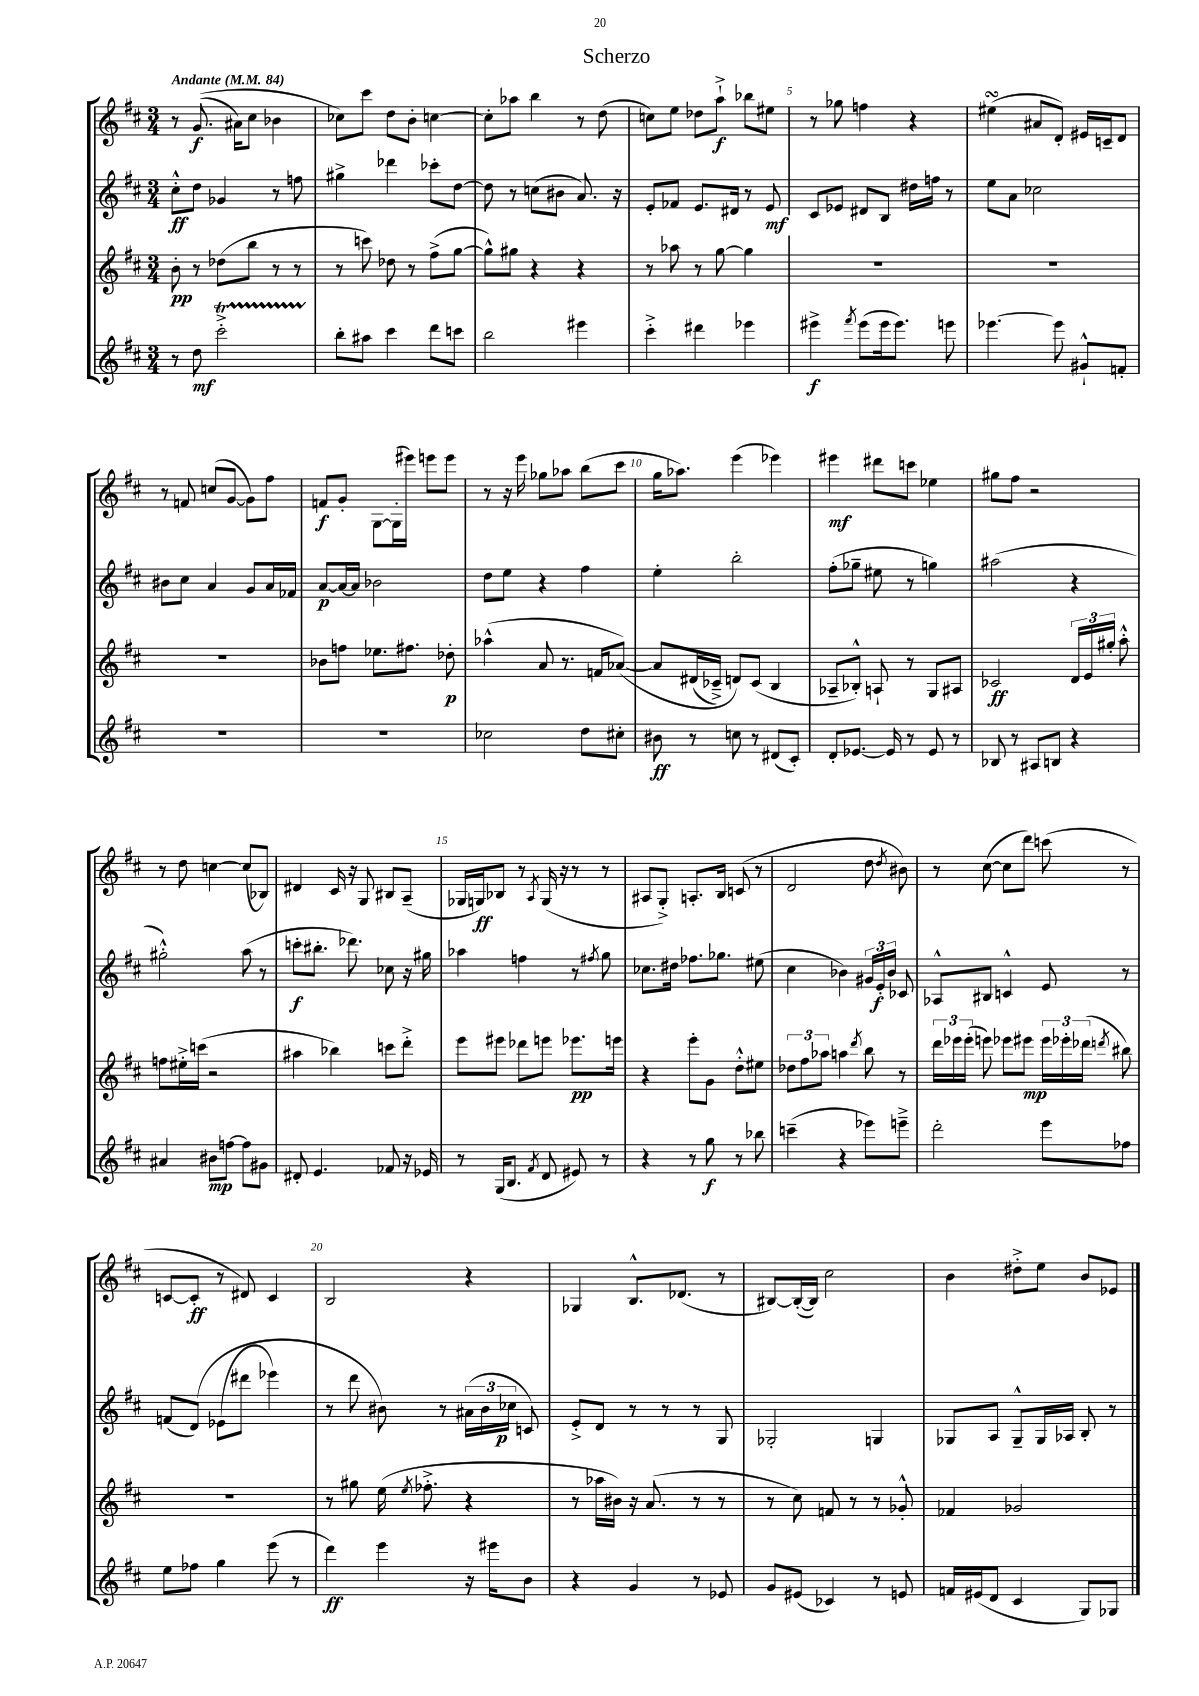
\header { title = "Scherzo" }
<<
\new StaffGroup <<
\new Staff = "s0" {
    \clef treble \key d \major \numericTimeSignature \time 3/4 \tempo "Andante" 4 = 84
    \autoBeamOff r8 g'8.\f(\( ais'16[) cis''8] bes'4 |
    ces''8[\) cis'''8] d''8[ b'8]-. c''4~ |
    c''8[-. aes''8] b''4 r8 d''8( |
    c''8[) e''8] des''8[ a''8]-!->\f bes''8[ eis''8] |
    r8 ges''8 f''4 r4 |
    eis''4\turn( ais'8[ d'8]-.) eis'16[ c'16-- d'8] |
    r8 f'8 c''8[( g'8]~ g'8[) fis''8] |
    f'8[\f g'8]-. g8[~ g16-.( eis'''16]) e'''8[ e'''8] |
    r8 r16 e'''16 ges''8[ aes''8] b''8[( cis'''8] |
    g''16[ aes''8.]) e'''4( ees'''4) |
    eis'''4\mf dis'''8[ c'''8] ees''4 |
    gis''8[ fis''8] r2 |
    r8 d''8 c''4~ c''8[( bes8]) |
    dis'4 cis'16 r16 g8 bis8[ a8]--( |
    ges16[ g16\ff) bes8] r8 \acciaccatura { a8 } g16( r16 r8 r8 |
    ais8[ g8]-.->) a8.[-. b16] c'8( r8 |
    d'2 d''8 \acciaccatura { d''8 } bis'8) |
    r8 cis''8~( cis''8[ d'''8]) c'''8( r8 |
    c'8[~ c'8]-.\ff r8 dis'8) c'4 |
    b2 r4 |
    ges4 b8.[-^ des'8.]( r8 |
    bis8[~) bis16~-.( bis16]) cis''2 |
    b'4 dis''8[-.-> e''8] b'8[ ees'8] \bar "|." |
}
\new Staff = "s1" {
    \clef treble \key d \major \numericTimeSignature \time 3/4
    \autoBeamOff cis''8[-.-^\ff d''8] ges'4 r8 f''8 |
    gis''4-> des'''4 ces'''8[-. d''8]~ |
    d''8 r8 c''8[( bis'8] a'8.) r16 |
    e'8[-. fes'8] e'8.[ dis'16] r8 e'8\mf |
    cis'8[ ees'8] dis'8[ b8] dis''16[ f''16] r8 |
    e''8[ a'8] ces''2 |
    bis'8[ cis''8] a'4 g'8[ a'16 fes'16] |
    a'8[~\p a'16~ a'16] bes'2 |
    d''8[ e''8] r4 fis''4 |
    e''4-. b''2-. |
    fis''8[-.( ges''8]-- eis''8 r8 g''4) |
    ais''2( r4 |
    gis''2-.-^) a''8( r8 |
    c'''8[-.\f bis''8.]-. des'''8.) ces''8 r16 gis''16 |
    aes''4 f''4 r8 \acciaccatura { fis''8 } g''8 |
    ces''8.[ dis''16] fes''8.[ ges''8.] eis''8( |
    cis''4 bes'4) \tuplet 3/2 { gis'16[ e'16-.\f bes'16] } ces'8 |
    aes8[-^ bis8] c'4-^ e'8 r8 |
    f'8[( d'8])\( ees'8[( dis'''8] ees'''4) |
    r8 d'''8 bis'8\) r8 \tuplet 3/2 { ais'16[( bis'16 ces''16]\p } c'8) |
    e'8[-.-> d'8] r8 r8 r8 g8 |
    ges2-. g4 |
    ges8[ a8] ges8[---^ ges16 aes16] b8-. r8 \bar "|." |
}
\new Staff = "s2" {
    \clef treble \key d \major \numericTimeSignature \time 3/4
    \autoBeamOff b'8-.\pp r8 des''8[( b''8] r8 r8 |
    r8 c'''8) des''8 r8 fis''8[->( g''8]~ |
    g''8[-^) gis''8] r4 r4 |
    r8 aes''8 r8 g''8~ g''4 |
    R2. |
    R2. |
    R2. |
    bes'8[ f''8] ees''8.[ fis''8.] des''8-.\p |
    aes''4-^( a'8 r8. f'16[ aes'8]~)\( |
    aes'8[ dis'16( ces'16]--->) d'8[\) ces'8]( b4 |
    aes8[-- bes8]-.-^) a8-! r8 g8[ ais8] |
    ces'2\ff \tuplet 3/2 { d'16[ e'16 gis''16]-. } a''8-.-^ |
    f''8[ eis''16-.-> c'''16]( r2 |
    ais''4 bes''4) c'''8[ d'''8]-.-> |
    e'''8[ eis'''8] des'''8[ e'''8] ees'''8.[\pp e'''16] |
    r4 e'''8[-. g'8] d''8[-.-^ eis''8] |
    \tuplet 3/2 { des''8[ fis''8 aes''8] } a''4 \acciaccatura { d'''8 } b''8 r8 |
    \tuplet 3/2 { d'''16[ ees'''16 ees'''16]-.( } e'''8) ees'''8[ eis'''8]\mp \tuplet 3/2 { eis'''16[ ees'''16-. des'''16]( } \acciaccatura { d'''8 } bis''8) |
    R2. |
    r8 gis''8 e''16( \acciaccatura { e''8 } fes''8.-.-> r4 |
    r8 aes''16[ bis'16]) r16 a'8.( r8 r8 |
    r8 cis''8) f'8 r8 r8 ges'8-.-^ |
    fes'4 ges'2 \bar "|." |
}
\new Staff = "s3" {
    \clef treble \key d \major \numericTimeSignature \time 3/4
    \autoBeamOff r8 d''8\mf cis'''2-.->\startTrillSpan |
    b''8[-.\stopTrillSpan ais''8] cis'''4 d'''8[ c'''8] |
    b''2 eis'''4 |
    cis'''4-.-> dis'''4 ees'''4 |
    eis'''4->\f \acciaccatura { fis'''8 } eis'''8[( eis'''16 eis'''8.]) e'''8 |
    ees'''4.~ ees'''8 gis'8[-!-^ f'8]-. |
    R2. |
    R2. |
    ces''2 d''8[ cis''8]-. |
    bis'8\ff r8 c''8 r8 dis'8[( cis'8]-.) |
    d'8[-. ees'8.]~ ees'16 r8 ees'8 r8 |
    bes8 r8 ais8[ b8] r4 |
    ais'4 bis'8[\mp f''8]~ f''8[ gis'8] |
    dis'8-. e'4. fes'8 r16 ees'16 |
    r8 g16[( b8.] \acciaccatura { fis'8 } d'8 eis'8) r8 |
    r4 r8 g''8\f r8 bes''8 |
    c'''4--( r4 ees'''8[) e'''8]---> |
    d'''2-. e'''8[ fes''8] |
    e''8[ fes''8] g''4 e'''8( r8 |
    d'''4\ff) e'''4 r16 eis'''16[ b'8] |
    r4 g'4 r8 ees'8 |
    g'8[ eis'8]( ces'4) r8 e'8 |
    f'16[ eis'16( d'8] cis'4 g8[) ges8] \bar "|." |
}
>>
>>
\layout { \context { \Score \override BarNumber.break-visibility = ##(#f #t #t) barNumberVisibility = #(every-nth-bar-number-visible 5) } }
